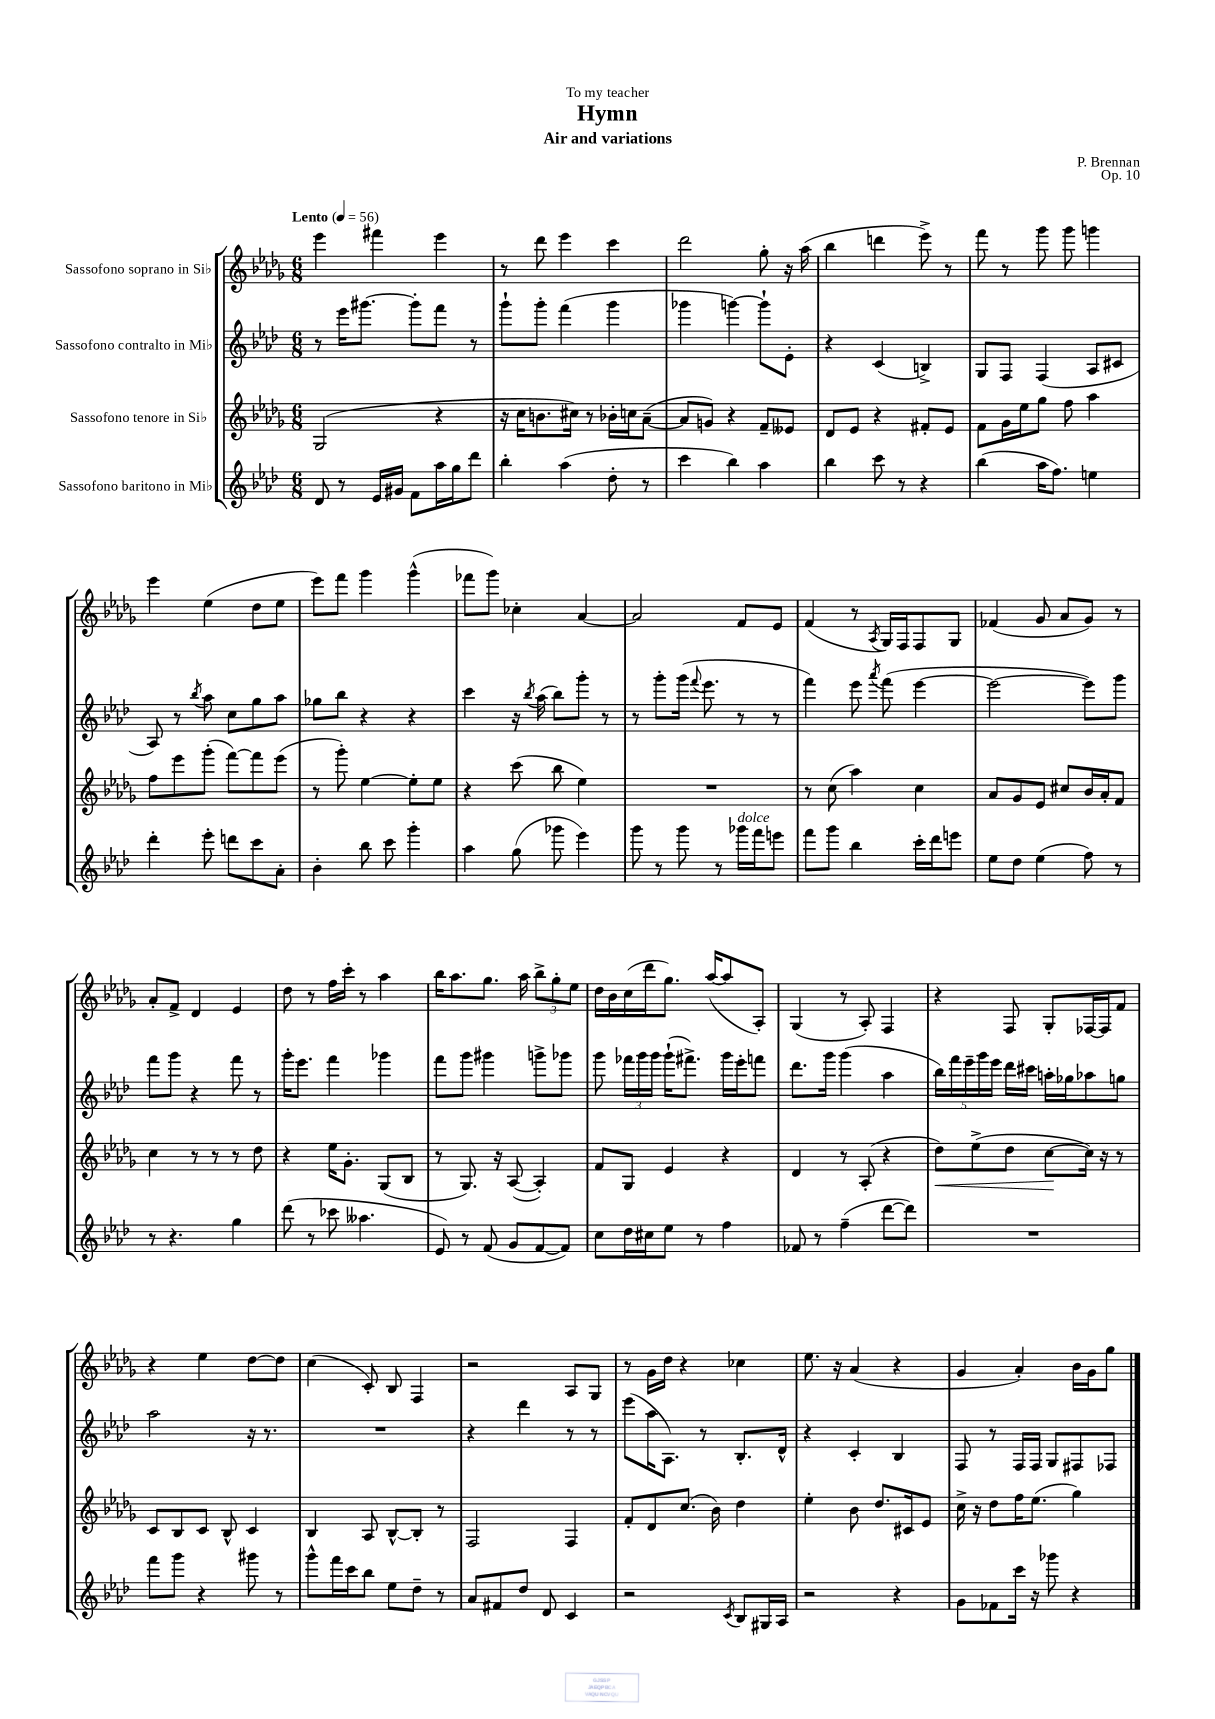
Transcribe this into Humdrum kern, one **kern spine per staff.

**kern	**kern	**dynam	**kern	**kern
*part4	*part3	*part3	*part2	*part1
*staff4	*staff3	*staff3	*staff2	*staff1
*I"Sassofono baritono in Mi♭	*I"Sassofono tenore in Si♭	*	*I"Sassofono contralto in Mi♭	*I"Sassofono soprano in Si♭
*clefG2	*clefG2	*	*clefG2	*clefG2
*k[b-e-a-d-]	*k[b-e-a-d-g-]	*	*k[b-e-a-d-]	*k[b-e-a-d-g-]
*M6/8	*M6/8	*	*M6/8	*M6/8
*MM56	*MM56	*	*MM56	*MM56
=1	=1	=1	=1	=1
!	!	!	!	!LO:TX:a:B:t=Lento
8d-/	(2G-/	.	8r	4eee-\
8r	.	.	16eee-\KL	.
.	.	.	[8.ggg#X\J	.
16e-/LL	.	.	.	4fff#X\
16g#X/JJ	.	.	.	.
8f\L	.	.	8ggg#'\L]	.
16aa-\L	4r	.	8fff\J	4eee-\
16gg\J	.	.	.	.
8ddd-\J	.	.	8r	.
=2	=2	=2	=2	=2
4bb-'\	16r	.	8ggg`\L	8r
.	16cc\KL	.	.	.
.	8.bn\	.	8ggg'\J	8ddd-\
(4aa-\	.	.	(4fff\	4eee-\
.	16cc#X\Jk)	.	.	.
.	8r	.	.	.
8dd-'\	16b-X'\LL	.	4ggg\	4ccc\
.	16ccn\J	.	.	.
8r	([8a-~\J	.	.	.
=3	=3	=3	=3	=3
4ccc\	8a-/L]	.	4ggg-X\	2ddd-\
.	8gn/J)	.	.	.
4bb-\)	4r	.	[4gggn\)	.
4aa-\	8f~/L	.	8ggg`\L]	8gg-'\
.	8e--X/J	.	8e-'\J	16r
.	.	.	.	(16aa-\
=4	=4	=4	=4	=4
4bb-\	8d-/L	.	4r	4bb-\
.	8e-/J	.	.	.
8ccc\	4r	.	(4c/	4dddn\
8r	.	.	.	.
4r	8f#X'/L	.	4Bn^/)	8eee-^\)
.	8e-/J	.	.	8r
=5	=5	=5	=5	=5
(4bb-\	8f\L	.	8G/L	8fff\
.	16g-\L	.	8F/J	8r
.	16ee-\J	.	.	.
16aa-\KL	8gg-\J	.	(4F/	8ggg-\
8.ff\J)	.	.	.	.
.	8ff\	.	.	8ggg-\
4een\	4aa-\	.	8A-/L	4gggn\
.	.	.	8c#X/J	.
!!LO:LB:g=z
=6	=6	=6	=6	=6
4ddd-'\	8ff\L	.	8A-/)	4eee-\
.	8eee-\	.	8r	.
.	.	.	8qbb-/	.
8eee-'\	(8ggg-'\J	.	8aa-\	(4ee-\
8dddn\L	[8fff\L)	.	8cc\L	.
8ccc\	8fff\]	.	8gg\	8dd-\L
8a-'\J	(8eee-\J	.	8aa-\J	8ee-\J
=7	=7	=7	=7	=7
4b-'\	8r	.	8gg-X\L	8eee-\L)
.	8ggg-'\)	.	8bb-\J	8fff\J
8bb-\	[4ee-\	.	4r	4ggg-\
8ccc\	.	.	.	.
4ggg'\	8ee-'\L]	.	4r	(4ggg-^^\
.	8ee-\J	.	.	.
=8	=8	=8	=8	=8
4aa-\	4r	.	4ccc\	8fff-X\L
.	.	.	.	8ggg-\J)
(8gg\	(8ccc\	.	16r	4cc-X'\
.	.	.	8qbb-/	.
.	.	.	(16aa-\	.
8ggg-X\	8bb-\	.	8bb-\L)	.
4eee-\)	4ee-\)	.	8ggg'\J	[4a-/
.	.	.	8r	.
=9	=9	=9	=9	=9
8ggg\	2.r	.	8r	2a-/]
8r	.	.	8ggg'\L	.
8ggg\	.	.	(16ggg\Jk	.
.	.	.	8qqfff/	.
.	.	.	8.eee-\	.
8r	.	.	.	.
!LO:TX:a:i:t=dolce	!	!	!	!
16ggg-X\LL	.	.	8r	8f/L
16fff\J	.	.	.	.
8eeen\J	.	.	8r	8e-/J
=10	=10	=10	=10	=10
8fff\L	8r	.	4fff\)	(4f/
8ggg\J	(8cc\	.	.	.
4bb-\	4aa-\)	.	8eee-\	8r
.	.	.	8qaaa-/	8qA-/
.	.	.	(8fff\	16G-/LL)
.	.	.	.	16F/J
16ccc'\LL	4cc\	.	[4eee-\	8F/
16ddd-\J	.	.	.	.
8eeen\J	.	.	.	8G-/J
=11	=11	=11	=11	=11
8ee-\L	8a-/L	.	2eee-\_	(4f-X/
8dd-\J	8g-/	.	.	.
(4ee-\	8e-/J	.	.	8g-/
.	8cc#X/L	.	.	8a-/L
8ff\)	16b-/L	.	8eee-\L])	8g-/J)
.	16a-'/J	.	.	.
8r	8f/J	.	8ggg\J	8r
!!LO:LB:g=z
=12	=12	=12	=12	=12
8r	4cc\	.	8fff\L	8a-'/L
4.r	.	.	8ggg\J	8f^/J
.	8r	.	4r	4d-/
.	8r	.	.	.
4gg\	8r	.	8fff\	4e-/
.	8dd-\	.	8r	.
=13	=13	=13	=13	=13
(8ddd-\	4r	.	16ggg'\KL	8dd-\
.	.	.	8.eee-\J	.
8r	.	.	.	8r
8ccc-X\	16ee-\KL	.	4fff\	16ff\LL
.	8.g-'\J	.	.	16ccc'\JJ
4.aa--X\	.	.	.	8r
.	(8G-/L	.	4ggg-X\	4aa-\
.	8B-/J	.	.	.
=14	=14	=14	=14	=14
8e-/)	8r	.	8fff\L	16bb-\KL
.	.	.	.	8.aa-\
8r	8.G-/)	.	8ggg\J	.
(8f/	.	.	4ggg#X\	8.gg-\J
.	16r	.	.	.
8g/L	([8A-/	.	.	.
.	.	.	.	16aa-\
[8f/	4A-'/])	.	8gggn^\L	12bb-^\L
.	.	.	.	12gg-'\
8f/J])	.	.	8ggg-X\J	.
.	.	.	.	12ee-\J
=15	=15	=15	=15	=15
8cc\L	8f/L	.	8ggg\	16dd-\LL
.	.	.	.	16b-\
16dd-\L	8G-/J	.	24fff-X\LL	(16cc\
.	.	.	24ggg\	.
16cc#X\J	.	.	.	16ddd-\J
.	.	.	24ggg\JJ	.
8ee-\J	4e-/	.	(16ggg`\KL	8.gg-\J)
.	.	.	8.fff#X^\J)	.
8r	.	.	.	.
.	.	.	.	([16aa-/KL
4ff\	4r	.	16ggg\LL	8aa-/]
.	.	.	16eee-'\J	.
.	.	.	8fffn\J	8A-'/J)
=16	=16	=16	=16	=16
8f-X/	4d-/	.	8.ddd-\L	(4G-/
8r	.	.	.	.
.	.	.	16ggg\Jk	.
(4ff~\	8r	.	(4ggg\	8r
.	(8A-'/	.	.	8A-'/)
[8ddd-\L	4r	.	4aa-\	4F/
8ddd-\J])	.	.	.	.
=17	=17	=17	=17	=17
!	!	!LO:HP:b	!	!
2.r	8dd-\L)	<	20bb-\LL)	4r
.	.	.	20fff\	.
.	.	.	20eee-~\	.
.	(8ee-^\	.	.	.
.	.	.	20ggg\	.
.	.	.	20eee-\JJ	.
.	8dd-\J	.	16ddd-\LL	8F/
.	.	.	16ccc#X\JJ	.
.	[8cc\L	.	16aan'\LL	8G-'/L
.	.	.	16gg-X\J	.
.	16cc\Jk])	[	8aa-X\	[16F-X/L
.	16r	.	.	16F-/J]
.	8r	.	8ggn\J	8f/J
!!LO:LB:g=z
=18	=18	=18	=18	=18
8fff\L	8c/L	.	2aa-\	4r
8ggg\J	8B-/	.	.	.
4r	8c/J	.	.	4ee-\
.	8B-^^/	.	.	.
8ggg#X\	4c/	.	16r	[8dd-\L
.	.	.	8.r	.
8r	.	.	.	8dd-\J]
=19	=19	=19	=19	=19
8ggg^^\L	4B-/	.	2.r	(4cc\
16fff\L	.	.	.	.
16ccc\J	.	.	.	.
8bb-\J	8A-/	.	.	8c'/)
8ee-\L	[8B-^^/L	.	.	8B-/
8dd-~\J	8B-'/J]	.	.	4F/
8r	8r	.	.	.
=20	=20	=20	=20	=20
8a-/L	2F/	.	4r	2r
8f#X/	.	.	.	.
8dd-/J	.	.	4ddd-\	.
8d-/	.	.	.	.
4c/	4F/	.	8r	8A-/L
.	.	.	8r	8G-/J
=21	=21	=21	=21	=21
2r	8f'/L	.	(8eee-\L	8r
.	8d-/	.	16aa-\K	16g-\LL
.	.	.	8.A-\J)	16dd-\JJ
.	(8.cc/J	.	.	4r
.	.	.	8r	.
.	16b-\)	.	.	.
8qc/	.	.	.	.
8B-/L	4dd-\	.	8.B-'/L	4cc-X\
16G#X/L	.	.	.	.
16A-/JJ	.	.	16d-^^/Jk	.
=22	=22	=22	=22	=22
2r	4ee-'\	.	4r	8.ee-\
.	.	.	.	16r
.	8b-\	.	4c'/	(4a-/
.	8.dd-/L	.	.	.
4r	.	.	4B-/	4r
.	16c#X/k	.	.	.
.	8e-/J	.	.	.
=23	=23	=23	=23	=23
8g\L	16cc^\	.	8F/	4g-/
.	16r	.	.	.
8f-X\	8dd-\L	.	8r	.
16ccc\Jk	16ff\K	.	16F/LL	4a-'/)
16r	(8.ee-\J	.	16F/JJ	.
8ggg-X\	.	.	8G/L	.
4r	4gg-\)	.	8F#X/	16b-\LL
.	.	.	.	16g-\J
.	.	.	8F-X/J	8gg-\J
==	==	==	==	==
*-	*-	*-	*-	*-
